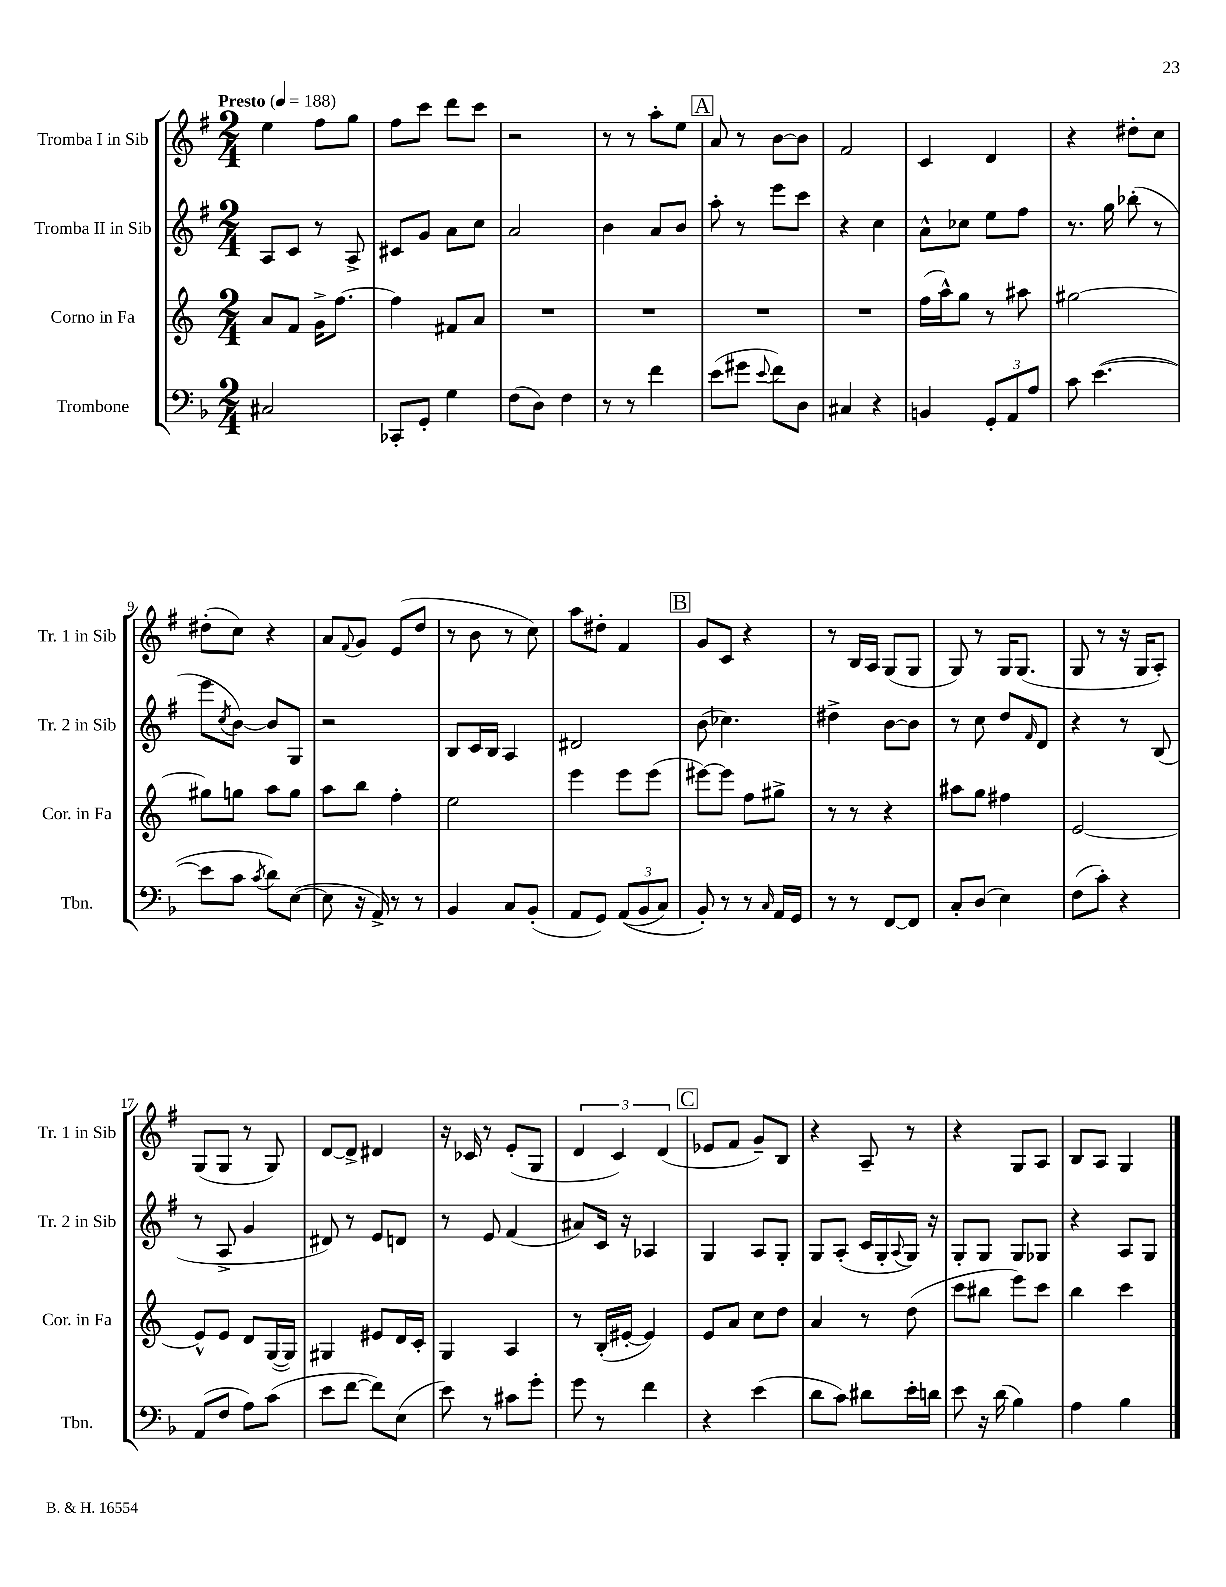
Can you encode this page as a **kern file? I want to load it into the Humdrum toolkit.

**kern	**kern	**kern	**kern
*staff4	*staff3	*staff2	*staff1
*clefF4	*clefG2	*clefG2	*clefG2
*k[b-]	*k[]	*k[f#]	*k[f#]
*M2/4	*M2/4	*M2/4	*M2/4
*MM188	*MM188	*MM188	*MM188
2C#	8a	8A	4ee
.	8f	8c	.
.	16g^	8r	8ff#
.	[8.ff	.	.
.	.	8A^	8gg
=	=	=	=
8CC-'	4ff]	8c#	8ff#
8GG'	.	8g	8ccc
4G	8f#	8a	8ddd
.	8a	8cc	8ccc
=	=	=	=
(8F	2r	2a	2r
8D)	.	.	.
4F	.	.	.
=	=	=	=
8r	2r	4b	8r
8r	.	.	8r
4f	.	8a	8aa'
.	.	8b	8ee
=	=	=	=
(8e	2r	8aa'	8a
8g#	.	8r	8r
8qqe	.	.	.
8f)	.	8eee	[8b
8D	.	8ccc	8b]
=	=	=	=
4C#	2r	4r	2f#
4r	.	4cc	.
=	=	=	=
4BB	(16ff	8a^^	4c
.	16aa^^)	.	.
.	8gg	8cc-	.
12GG'	8r	8ee	4d
12AA	.	.	.
.	8aa#	8ff#	.
12A	.	.	.
=	=	=	=
8c	[2gg#	8.r	4r
([4.e	.	.	.
.	.	16gg	.
.	.	(8bb-'	8dd#'
.	.	8r	8cc
=	=	=	=
8e]	8gg#]	8eee	(8dd#'
.	.	8qcc	.
8c	8gg	[8b)	8cc)
8qc	.	.	.
8d)	8aa	8b]	4r
([8E	8gg	8G	.
=	=	=	=
8E]	8aa	2r	8a
.	.	.	8qqf#
16r	8bb	.	8g
16AA^)	.	.	.
8r	4ff'	.	(8e
8r	.	.	8dd
=	=	=	=
4BB-	2ee	8B	8r
.	.	16c	8b
.	.	16B	.
8C	.	4A	8r
(8BB-'	.	.	8cc)
=	=	=	=
8AA	4eee	2d#	8aa
8GG)	.	.	8dd#'
&((12AA	8eee	.	4f#
12BB-	.	.	.
.	(8eee	.	.
12C)	.	.	.
=	=	=	=
8BB-'&)	[8eee#)	(8b	8g
8r	8eee#]	4.cc-)	8c
8r	8ff	.	4r
16qqC	.	.	.
16AA	8gg#^	.	.
16GG	.	.	.
=	=	=	=
8r	8r	4dd#^	8r
8r	8r	.	16B
.	.	.	16A
[8FF	4r	[8b	(8G
8FF]	.	8b]	8G
=	=	=	=
8C'	8aa#	8r	8G)
(8D	8gg	8cc	8r
4E)	4ff#	8dd	16G
.	.	.	(8.G
.	.	16qqf#	.
.	.	8d	.
=	=	=	=
(8F	[2e	4r	8G
8c')	.	.	8r
4r	.	8r	16r
.	.	.	16G
.	.	(8B	8A')
=	=	=	=
(8AA	8e^^]	8r	(8G
8F	8e	8A^	8G
8A)	8d	4g	8r
(8c	([16G	.	8G)
.	16G])	.	.
=	=	=	=
8e	4G#	8d#)	[8d
[8f	.	8r	8d^]
8f])	8e#	8e	4d#
(8E	16d	8d	.
.	16c'	.	.
=	=	=	=
8e)	4G	8r	16r
.	.	.	16c-
8r	.	8e	8r
8c#	4A	(4f#	(8e'
8g'	.	.	8G
=	=	=	=
8g	8r	8a#)	6d
8r	(16B'	16c	.
.	.	.	6c)
.	[16e#'	16r	.
4f	4e#])	4A-	.
.	.	.	(6d
=	=	=	=
4r	8e	4G	8e-
.	8a	.	8f#
(4e	8cc	8A	8g~)
.	8dd	8G'	8B
=	=	=	=
8d	4a	8G	4r
8c)	.	(8A'	.
8d#	8r	16c	8A~
.	.	16G'	.
.	.	8qqA	.
16e'	(8dd	16G)	8r
16d	.	16r	.
=	=	=	=
8e	8ccc	8G'	4r
16r	8bb#	8G	.
(16d	.	.	.
4B-)	8eee)	8G	8G
.	8ccc	8G-	8A
=	=	=	=
4A	4bb	4r	8B
.	.	.	8A
4B-	4ccc	8A	4G
.	.	8G	.
==	==	==	==
*-	*-	*-	*-
